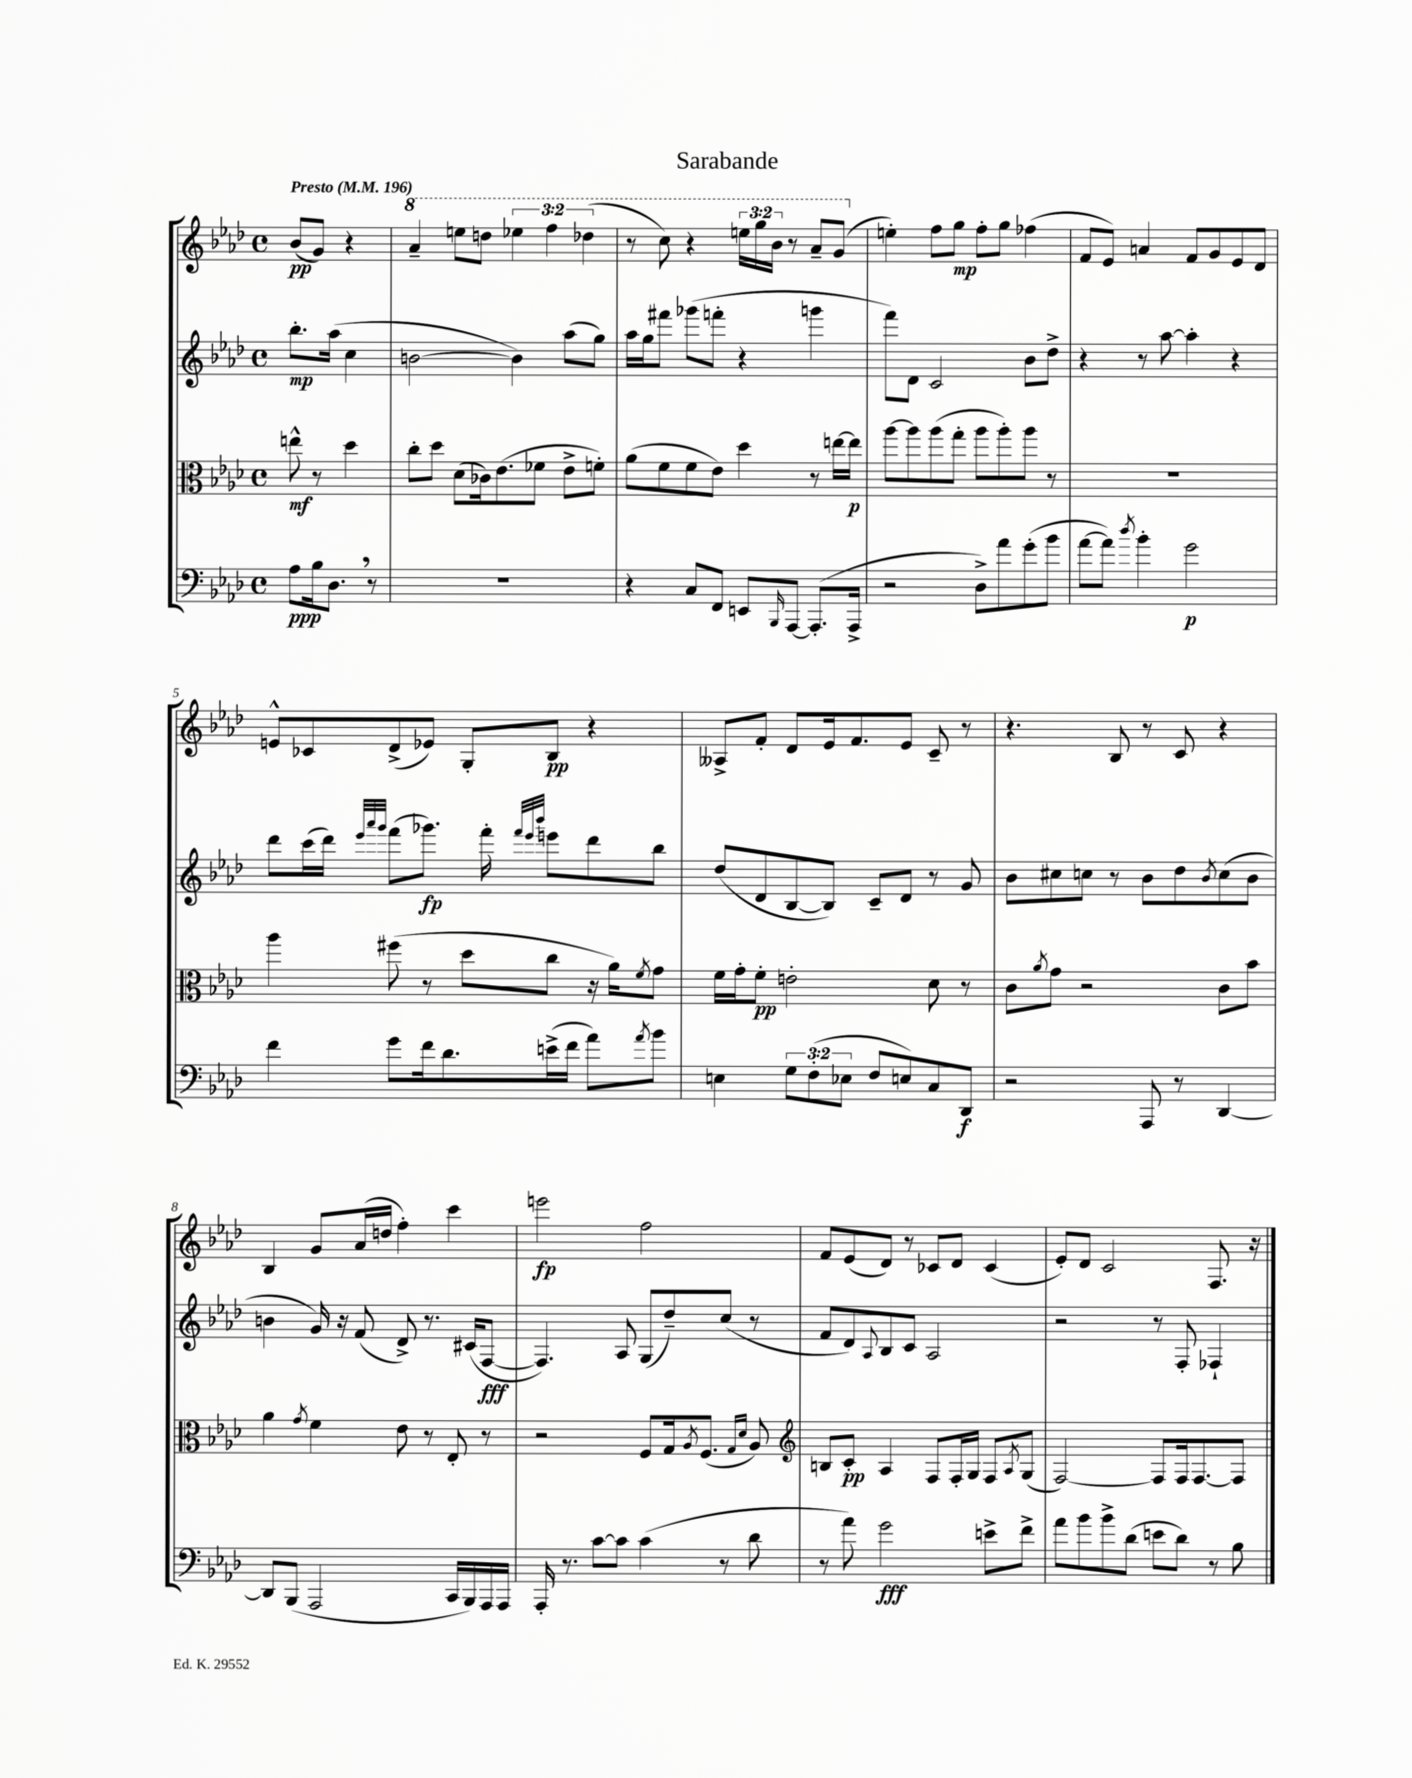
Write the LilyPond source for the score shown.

\header { title = "Sarabande" }
<<
\new StaffGroup <<
\new Staff = "s0" {
    \clef treble \key aes \major \defaultTimeSignature \time 4/4 \override Staff.TupletNumber.text = #tuplet-number::calc-fraction-text \partial 2 \tempo "Presto" 4 = 196
    bes'8\pp( g'8) r4 |
    \ottava #1 aes''4-- e'''8 d'''8 \tuplet 3/2 { ees'''4 f'''4 des'''4( } |
    r8 c'''8) r4 \tuplet 3/2 { e'''16 g'''16 bes''16 } r8 aes''8-- g''8( \ottava #0 |
    e''4-.) f''8 g''8\mp f''8-. g''8 fes''4( |
    f'8 ees'8) a'4 f'8 g'8 ees'8 des'8 |
    e'8-^ ces'8 des'8->( ees'8) g8-. bes8\pp r4 |
    aeses8-> f'8-. des'8 ees'16 f'8. ees'8 c'8-- r8 |
    r4. bes8 r8 c'8 r4 |
    bes4 g'8 aes'16( d''16 f''4-.) c'''4 |
    e'''2\fp f''2 |
    f'8 ees'8( des'8) r8 ces'8 des'8 ces'4( |
    ees'8-.) des'8 c'2 f8. r16 \bar "|." |
}
\new Staff = "s1" {
    \clef treble \key aes \major \defaultTimeSignature \time 4/4 \partial 2
    bes''8.-.\mp aes''16( c''4 |
    b'2~ b'4) aes''8( g''8) |
    aes''16 g''16 fis'''8 ges'''8( f'''8-. r4 g'''4 |
    f'''8) des'8 c'2 bes'8 des''8-> |
    r4 r8 aes''8~ aes''4-. r4 |
    des'''8 c'''16( des'''16) \grace { ees'''32 aes'''32 g'''32 } f'''8( ges'''8.\fp) f'''16-. \grace { f'''32 ees'''32 bes'''32 } e'''8 des'''8 bes''8 |
    des''8( des'8 bes8~ bes8) c'8-- des'8 r8 g'8 |
    bes'8 cis''8 c''8 r8 bes'8 des''8 \acciaccatura { bes'8 } c''8( bes'8 |
    b'4 g'16) r16 f'8( des'8->) r8. cis'16( f8~\fff |
    f4.) aes8 g8( des''8--) c''8( r8 |
    f'8 des'8) \appoggiatura { aes8 } bes8 c'8 aes2 |
    r2 r8 f8-. fes4-! \bar "|." |
}
\new Staff = "s2" {
    \clef alto \key aes \major \defaultTimeSignature \time 4/4 \partial 2
    e''8-^\mf r8 des''4 |
    c''8-. des''8 des'8( ces'16) ees'8.( fes'8 ees'8-> f'8-.) |
    aes'8( f'8 f'8 ees'8) des''4 r8 e''16~ e''16\p |
    aes''8~ aes''8 aes''8( g''8-. aes''8 aes''8-.) aes''8 r8 |
    R1 |
    aes''4 fis''8( r8 des''8 c''8 r16 aes'16) \acciaccatura { f'8 } g'8 |
    f'16 g'16-. f'8-.\pp e'2-. des'8 r8 |
    c'8 \acciaccatura { aes'8 } g'8 r2 c'8 bes'8 |
    aes'4 \acciaccatura { g'8 } f'4 ees'8 r8 ees8-. r8 |
    r2 f8 g16 \acciaccatura { aes8 } f8.( \grace { g16 des'16 } aes8) |
    \clef treble b8 c'8-.\pp aes4 f8 f16-. g16 f8 \acciaccatura { aes8 } g8( |
    f2~) f8 f16 f8.~ f8 \bar "|." |
}
\new Staff = "s3" {
    \clef bass \key aes \major \defaultTimeSignature \time 4/4 \override Staff.TupletNumber.text = #tuplet-number::calc-fraction-text \partial 2
    aes8\ppp bes16 des8. \breathe r8 |
    R1 |
    r4 c8 f,8 e,8 \grace { bes,,16 } aes,,8~ aes,,8.-.( aes,,16-> |
    r2 des8->) aes'8 g'8-.( bes'8 |
    aes'8~ aes'8) \acciaccatura { des''8 } bes'4-. g'2\p |
    f'4 g'8 f'16 des'8. e'16->( f'16 aes'8) \acciaccatura { aes'8 } bes'8 |
    e4 \tuplet 3/2 { g8 f8-.( ees8 } f8 e8) c8 des,8\f |
    r2 aes,,8 r8 des,4~ |
    des,8 bes,,8( aes,,2 c,16 bes,,16) aes,,16 aes,,16 |
    aes,,16-. r8. c'8~ c'8 c'4( r8 des'8 |
    r8 aes'8) g'2\fff e'8-> f'8-> |
    aes'8 bes'8 bes'8-> des'8( e'8 des'8) r8 bes8 \bar "|." |
}
>>
>>
